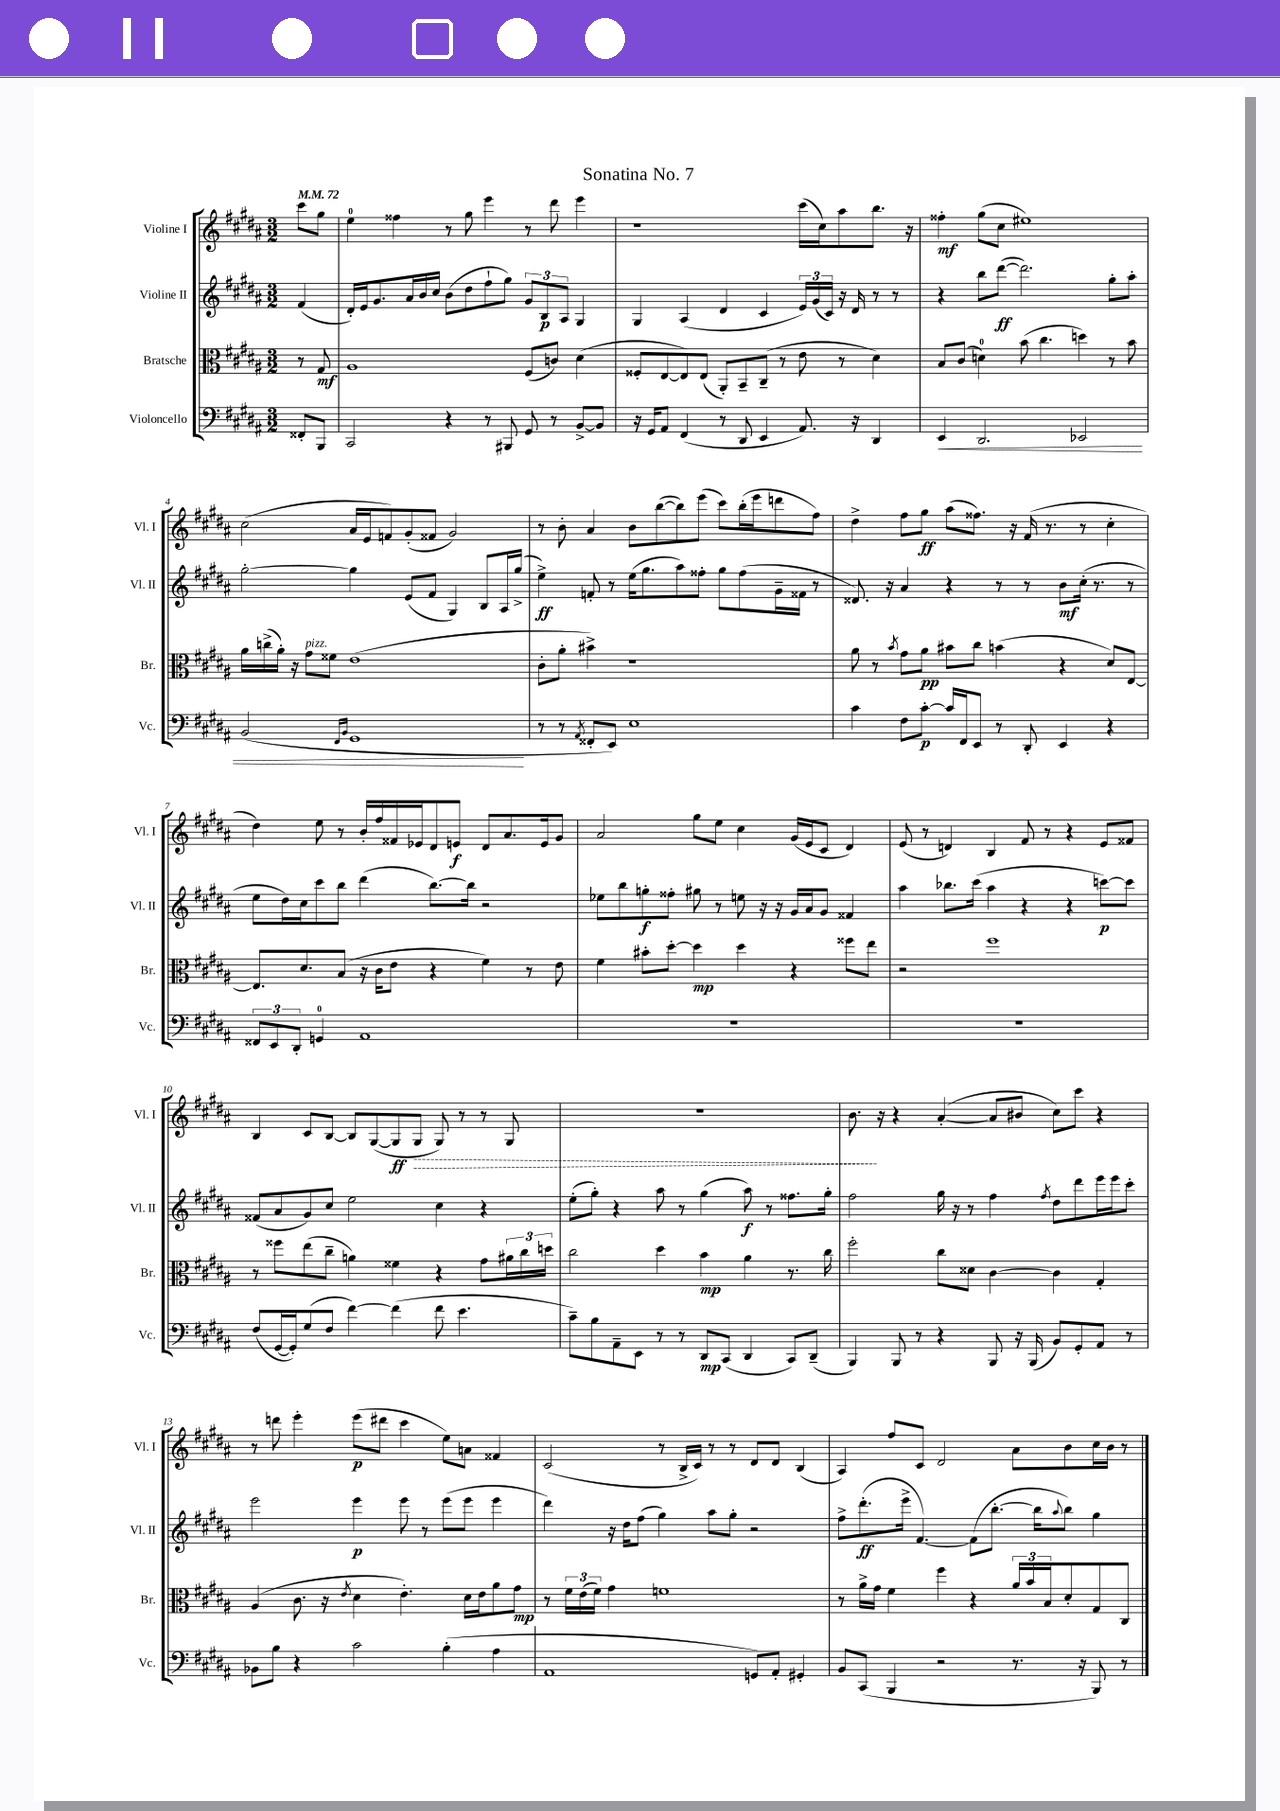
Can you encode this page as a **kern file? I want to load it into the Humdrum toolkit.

**kern	**dynam	**kern	**dynam	**kern	**dynam	**kern	**dynam
*part4	*part4	*part3	*part3	*part2	*part2	*part1	*part1
*staff4	*staff4	*staff3	*staff3	*staff2	*staff2	*staff1	*staff1
*I"Violoncello	*	*I"Bratsche	*	*I"Violine II	*	*I"Violine I	*
*I'Vc.	*	*I'Br.	*	*I'Vl. II	*	*I'Vl. I	*
*clefF4	*	*clefC3	*	*clefG2	*	*clefG2	*
*k[f#c#g#d#a#]	*	*k[f#c#g#d#a#]	*	*k[f#c#g#d#a#]	*	*k[f#c#g#d#a#]	*
*M3/2	*	*M3/2	*	*M3/2	*	*M3/2	*
*MM72	*	*MM72	*	*MM72	*	*MM72	*
=	=	=	=	=	=	=	=
8FF##X'/L	.	8r	.	(4f#/	.	8ccc#\L	.
8BBB/J	.	8G#/	mf	.	.	8gg#\J	.
=1	=1	=1	=1	=1	=1	=1	=1
2CC#/	.	1A#	.	16d#'/LL)	.	4ee\	.
.	.	.	.	16e/J	.	.	.
.	.	.	.	8.g#/	.	.	.
.	.	.	.	.	.	4ff##X\	.
.	.	.	.	16a#/L	.	.	.
.	.	.	.	16b/	.	.	.
.	.	.	.	16cc#/JJ	.	.	.
4r	.	.	.	(8b\L	.	8r	.
.	.	.	.	8dd#\	.	8gg#\	.
8r	.	.	.	8ff#`\	.	4eee\	.
8BBB#X/	.	.	.	8gg#\J)	.	.	.
8GG#/	.	(8F#/L	.	12g#/L	.	8r	.
.	.	.	.	12B/	p	.	.
8r	.	8cn/J)	.	.	.	8ddd#\	.
.	.	.	.	12A#/J	.	.	.
[8BB^/L	.	(4d#\	.	4G#/	.	4eee\	.
8BB/J]	.	.	.	.	.	.	.
=2	=2	=2	=2	=2	=2	=2	=2
16r	.	8F##X'/L	.	4G#/	.	1r	.
16GG#/KL	.	.	.	.	.	.	.
8AA#/J	.	[8E/	.	.	.	.	.
(4FF#/	.	8E/])	.	(4A#/	.	.	.
.	.	(8E/J	.	.	.	.	.
8r	.	8AA#'/L)	.	4d#/	.	.	.
8DD#/	.	8BB~/	.	.	.	.	.
4EE/	.	(8C#~/J	.	4c#/	.	.	.
.	.	8r	.	.	.	.	.
8.AA#/)	.	8e\	.	24e/LL)	.	(16ccc#\LL	.
.	.	.	.	(24g#/	.	.	.
.	.	.	.	.	.	16cc#\J)	.
.	.	.	.	24c#/JJ)	.	.	.
.	.	8r	.	16r	.	8aa#\	.
16r	.	.	.	16d#/	.	.	.
4DD#/	.	4d#\)	.	8r	.	8.bb\J	.
.	.	.	.	8r	.	.	.
.	.	.	.	.	.	16r	.
=3	=3	=3	=3	=3	=3	=3	=3
!	!LO:HP:b	!	!	!	!	!	!
4EE/	<	8B/L	.	4r	.	4ff##X'\	mf
.	.	(8c#/J	.	.	.	.	.
2.DD#/	.	4dn\)	.	8bb\L	.	(8gg#\L	.
.	.	.	.	([8ddd#\J	ff	8cc#\J	.
.	.	(8b\	.	2.ddd#\])	.	1ee#X)	.
.	.	4.cc#\	.	.	.	.	.
2EE-X/	.	4ddn\)	.	.	.	.	.
.	.	8r	.	8gg#'\L	.	.	.
.	.	8b\	.	8aa#'\J	.	.	.
!!LO:LB:g=z
=4	=4	=4	=4	=4	=4	=4	=4
(2BB/	.	16a#\LL	.	[2gg#'\	.	(2cc#\	.
.	.	(16ccn^\	.	.	.	.	.
.	.	16a#'\JJ)	.	.	.	.	.
.	.	16r	.	.	.	.	.
!	!	!LO:TX:a:i:t=pizz.	!	!	!	!	!
.	.	8g#\L	.	.	.	.	.
.	.	8f##X\J	.	.	.	.	.
16qqFF#/LL	.	.	.	.	.	.	.
16qqBB/JJ	.	.	.	.	.	.	.
1GG#	.	(1e	.	4gg#\]	.	16a#/LL	.
.	.	.	.	.	.	16e/J	.
.	.	.	.	.	.	8fn/)	.
.	.	.	.	(8e/L	.	(8g#'/	.
.	.	.	.	8f#/J	.	8f##X/J	.
.	.	.	.	4G#/)	.	2g#/)	.
.	.	.	.	8B/L	.	.	.
.	.	.	.	16A#/L	.	.	.
.	.	.	.	(16gg#^/JJ	.	.	.
.	[	.	.	.	.	.	.
=5	=5	=5	=5	=5	=5	=5	=5
8r	.	8c#'\L	.	4ee^\)	ff	8r	.
8r	.	8a#'\J	.	.	.	8b'\	.
8qAA#/	.	.	.	.	.	.	.
8FF##X'/L	.	4b#X^\)	.	8fn'/	.	4a#/	.
8EE/J)	.	.	.	8r	.	.	.
1E	.	1r	.	(16ee\KL	.	8b\L	.
.	.	.	.	8.gg#\	.	.	.
.	.	.	.	.	.	([8bb\	.
.	.	.	.	8aa#\)	.	8bb\])	.
.	.	.	.	8ff##X'\J	.	(8eee\J	.
.	.	.	.	8gg#\L	.	8ccc#\L)	.
.	.	.	.	(8ff##\	.	(16bb'\L	.
.	.	.	.	.	.	16eee\J	.
.	.	.	.	16g#~\L	.	8dddn\	.
.	.	.	.	16f##X\JJ	.	.	.
.	.	.	.	8r	.	8ff#\J)	.
=6	=6	=6	=6	=6	=6	=6	=6
4c#\	.	8a#\	.	8.d##X/)	.	4dd#^\	.
.	.	8r	.	.	.	.	.
.	.	.	.	16r	.	.	.
.	.	8qb/	.	.	.	.	.
8F#\L	.	8g#\L	.	4a#/	.	8ff#\L	.
[8c#'\J	p	8a#\J	pp	.	.	8gg#\J	ff
16c#/LL]	.	8b#X\L	.	4r	.	(8aa#\L	.
16FF#/J	.	.	.	.	.	.	.
8EE/J	.	8cc#\J	.	.	.	8.ff##X\J)	.
8r	.	(4bn\	.	8r	.	.	.
.	.	.	.	.	.	16r	.
8DD#'/	.	.	.	8r	.	(16f#/	.
.	.	.	.	.	.	8.r	.
4EE/	.	4r	.	8b\L	mf	.	.
.	.	.	.	(16cc#'\Jk	.	8r	.
.	.	.	.	8.r	.	.	.
4r	.	8d#/L)	.	.	.	4cc#'\	.
.	.	[8E/J	.	8r	.	.	.
!!LO:LB:g=z
=7	=7	=7	=7	=7	=7	=7	=7
12FF##X/L	.	8.E/L]	.	8ee\L	.	4dd#\)	.
12EE/	.	.	.	.	.	.	.
.	.	.	.	16dd#\L)	.	.	.
12DD#'/J	.	.	.	.	.	.	.
.	.	8.d#/	.	16cc#\J	.	.	.
4GGn/	.	.	.	8ccc#\	.	8ee\	.
.	.	(8B/J	.	8bb\J	.	8r	.
1AA#	.	16r	.	(4ddd#\	.	16b'/LL	.
.	.	16c#\KL	.	.	.	16ff#/	.
.	.	8e\J	.	.	.	16f##X/	.
.	.	.	.	.	.	16e-X/J	.
.	.	4r	.	[8.bb\L)	.	8d#/	.
.	.	.	.	.	.	8en/J	f
.	.	.	.	16bb\Jk]	.	.	.
.	.	4f#\)	.	2r	.	8d#/L	.
.	.	.	.	.	.	8.a#/	.
.	.	8r	.	.	.	.	.
.	.	.	.	.	.	16e/k	.
.	.	8e\	.	.	.	8g#/J	.
=8	=8	=8	=8	=8	=8	=8	=8
1.r	.	4f#\	.	8ee-X\L	.	2a#/	.
.	.	.	.	8bb\	.	.	.
.	.	8b#X'\L	.	8ggn'\	f	.	.
.	.	[8dd#'\J	.	8ff##X'\J	.	.	.
.	.	4dd#\]	mp	8gg#X\	.	8gg#\L	.
.	.	.	.	8r	.	8ee\J	.
.	.	4dd#\	.	8een\	.	4cc#\	.
.	.	.	.	16r	.	.	.
.	.	.	.	16r	.	.	.
.	.	4r	.	16g#/LL	.	(16g#/LL	.
.	.	.	.	16a#/J	.	16e/J	.
.	.	.	.	8g#/J	.	8c#/J	.
.	.	8ff##X\L	.	4f##X/	.	4d#/)	.
.	.	8ee\J	.	.	.	.	.
=9	=9	=9	=9	=9	=9	=9	=9
1.r	.	2r	.	4aa#\	.	(8e/	.
.	.	.	.	.	.	8r	.
.	.	.	.	8.bb-X\L	.	4dn/)	.
.	.	.	.	(16ccc#\Jk	.	.	.
.	.	1ff#	.	4aa#\	.	4B/	.
.	.	.	.	4r	.	8f#/	.
.	.	.	.	.	.	8r	.
.	.	.	.	4r	.	4r	.
.	.	.	.	[8cccn\L)	p	8e/L	.
.	.	.	.	8ccc\J]	.	8f##X/J	.
!!LO:LB:g=z
=10	=10	=10	=10	=10	=10	=10	=10
(8F#/L	.	8r	.	(8f##X/L	.	4B/	.
[16GG#/L	.	8ff##X\L	.	8a#/	.	.	.
16GG#'/J])	.	.	.	.	.	.	.
(8G#/	.	(8ee\	.	8g#/)	.	8c#/L	.
8F#/J	.	8cc#~\J	.	8cc#/J	.	[8B/J	.
[4f#\)	.	4an\)	.	2ee\	.	8B/L]	.
.	.	.	.	.	.	([8G#/	.
(4f#\]	.	4f##X\	.	.	.	8G#/]	ff
!	!	!	!	!	!	!	!LO:HP:b
.	.	.	.	.	.	8G#/J	>
8f#\	.	4r	.	4cc#\	.	8G#/)	.
4.e\	.	.	.	.	.	8r	.
.	.	8g#\L	.	4r	.	8r	.
.	.	24a#X\L	.	.	.	8G#/	.
.	.	24cc#\	.	.	.	.	.
.	.	24ddn\JJ	.	.	.	.	.
=11	=11	=11	=11	=11	=11	=11	=11
8c#~\L)	.	2cc#\	.	(8ee'\L	.	1.r	.
8B\	.	.	.	8gg#'\J)	.	.	.
8AA#~\	.	.	.	4r	.	.	.
8EE\J	.	.	.	.	.	.	.
8r	.	4dd#\	.	8aa#\	.	.	.
8r	.	.	.	8r	.	.	.
8DD#/L	mp	4b\	mp	(4gg#\	.	.	.
(8CC#/J	.	.	.	.	.	.	.
4DD#/	.	4a#\	.	8aa#\)	f	.	.
.	.	.	.	8r	.	.	.
8CC#/L)	.	8.r	.	8.ff##X\L	.	.	.
(8DD#~/J	.	.	.	.	.	.	.
.	.	16cc#\	.	16gg#'\Jk	.	.	.
=12	=12	=12	=12	=12	=12	=12	=12
4BBB/)	.	2ff#'\	.	2ff#\	.	8.b\	.
.	.	.	.	.	.	16r	]
8BBB/	.	.	.	.	.	4r	.
8r	.	.	.	.	.	.	.
4r	.	8cc#\L	.	16gg#\	.	([4a#'/	.
.	.	.	.	16r	.	.	.
.	.	8d##X\J	.	8r	.	.	.
8BBB/	.	[4c#\	.	4ff#\	.	8a#/L]	.
16r	.	.	.	.	.	8b#X/J	.
(16BBB/	.	.	.	.	.	.	.
.	.	.	.	8qff#/	.	.	.
8BB/L)	.	4c#\]	.	8dd#\L	.	8cc#\L)	.
8GG#'/	.	.	.	8ddd#\	.	8ccc#\J	.
8AA#/J	.	4G#'/	.	16eee\L	.	4r	.
.	.	.	.	16eee\J	.	.	.
8r	.	.	.	8ccc#'\J	.	.	.
!!LO:LB:g=z
=13	=13	=13	=13	=13	=13	=13	=13
8BB-X\L	.	(4A#/	.	2eee\	.	8r	.
8B\J	.	.	.	.	.	8dddn\	.
4r	.	8.c#\	.	.	.	4eee'\	.
.	.	16r	.	.	.	.	.
.	.	8qe/	.	.	.	.	.
2c#\	.	4d#\	.	4eee\	p	(8eee\L	p
.	.	.	.	.	.	8ddd#X\J	.
.	.	4.e'\)	.	8eee\	.	4ccc#\	.
.	.	.	.	8r	.	.	.
(4B'\	.	.	.	(8eee\L	.	8ee\L)	.
.	.	16d#\LL	.	8eee\J	.	8an\J	.
.	.	16e\J	.	.	.	.	.
4A#\	.	8a#\	.	4eee\	.	4f##X/	.
.	.	8g#\J	mp	.	.	.	.
=14	=14	=14	=14	=14	=14	=14	=14
1AA#	.	8r	.	4ddd#\)	.	(2c#/	.
.	.	24f#\LL	.	.	.	.	.
.	.	(24e\	.	.	.	.	.
.	.	24f#\JJ)	.	.	.	.	.
.	.	4g#\	.	16r	.	.	.
.	.	.	.	16dd#\KL	.	.	.
.	.	.	.	(8ff#\J	.	.	.
.	.	1fn	.	4gg#\)	.	8r	.
.	.	.	.	.	.	16B^/LL	.
.	.	.	.	.	.	16c#/JJ)	.
.	.	.	.	8aa#\L	.	8r	.
.	.	.	.	8gg#'\J	.	8r	.
8GGn/L)	.	.	.	2r	.	8d#/L	.
8AA#'/J	.	.	.	.	.	8d#/J	.
4GG#X'/	.	.	.	.	.	(4B/	.
=15	=15	=15	=15	=15	=15	=15	=15
8BB/L	.	8r	.	8ff#^\L	.	4A#/)	.
(8CC#/J	.	16a#^\LL	.	(8.ddd#'\	ff	.	.
.	.	16g#\JJ	.	.	.	.	.
4BBB/	.	4f#\	.	.	.	8ff#/L	.
.	.	.	.	16eee^\Jk	.	.	.
.	.	.	.	[4.f#/)	.	8c#/J	.
2r	.	4ff#\	.	.	.	2d#/	.
.	.	4r	.	(8f#\L]	.	.	.
.	.	.	.	[8.bb'\J	.	.	.
8.r	.	24a#/LL	.	.	.	8a#\L	.
.	.	24b/	.	.	.	.	.
.	.	.	.	16bb\KL]	.	.	.
.	.	24B/J	.	.	.	.	.
.	.	.	.	8qqaa#/	.	.	.
.	.	8d#'/	.	8bb\J)	.	8b\	.
16r	.	.	.	.	.	.	.
8BBB/)	.	8G#/	.	4gg#\	.	16cc#\L	.
.	.	.	.	.	.	16b\JJ	.
8r	.	8C#/J	.	.	.	8r	.
==	==	==	==	==	==	==	==
*-	*-	*-	*-	*-	*-	*-	*-
